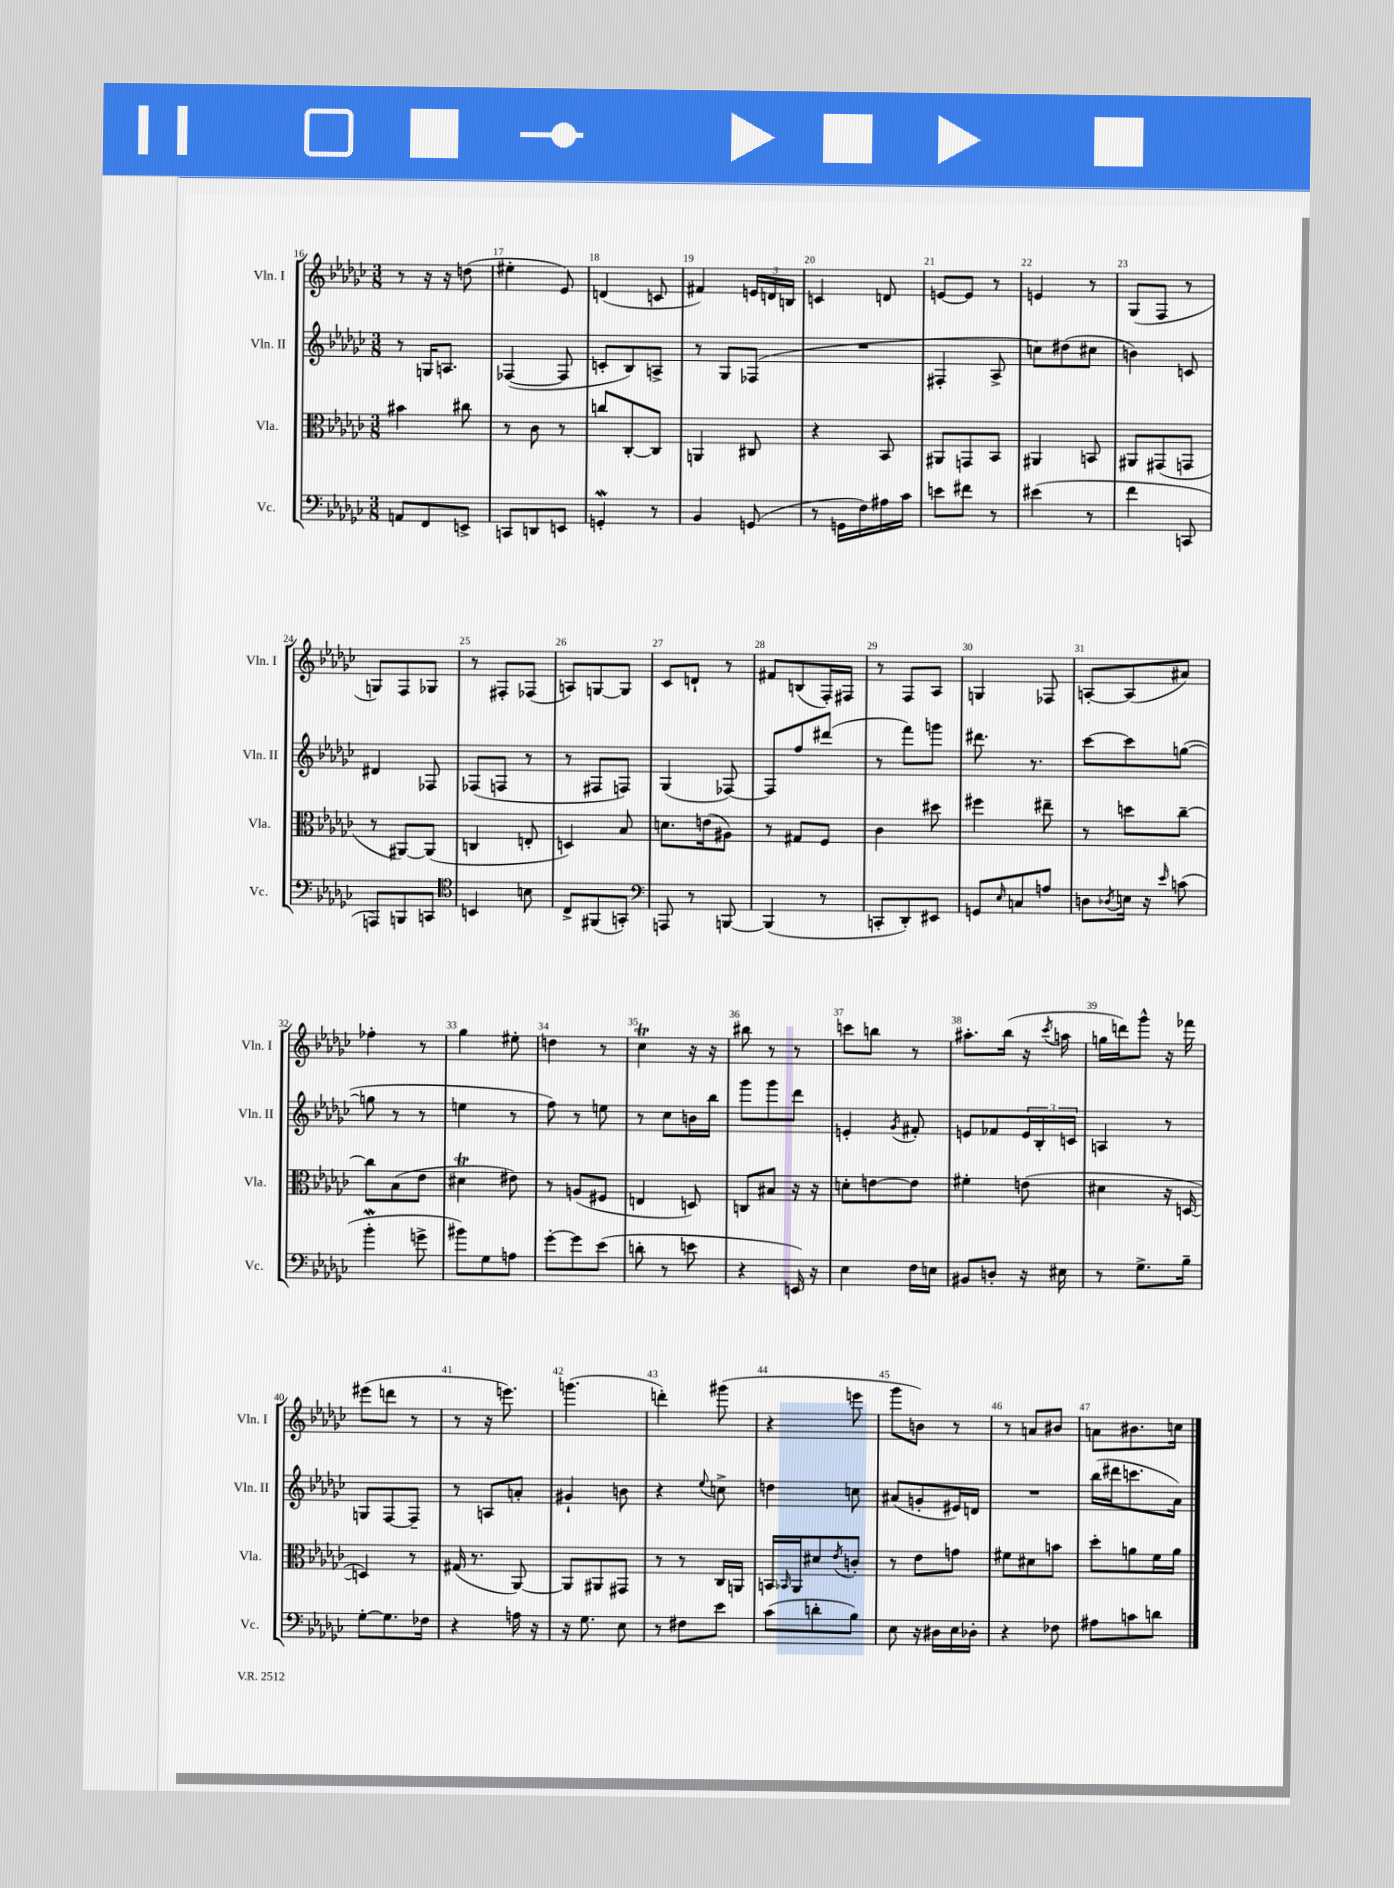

**kern	**kern	**kern	**kern
*staff4	*staff3	*staff2	*staff1
*clefF4	*clefC3	*clefG2	*clefG2
*k[b-e-a-d-g-c-]	*k[b-e-a-d-g-c-]	*k[b-e-a-d-g-c-]	*k[b-e-a-d-g-c-]
*M3/8	*M3/8	*M3/8	*M3/8
8AA	4b#	8r	8r
8FF	.	16G	16r
.	.	8.A	16r
8EE^	8cc#	.	(8dd
=	=	=	=
8CC	8r	([4F-	4ee#'
8DD	8c-	.	.
8EE	8r	8F-]	8e-)
=	=	=	=
4GG'	8cc	8c'	(4d
.	[8C-'	8B-)	.
8r	8C-]	8A^	8c
=	=	=	=
4BB-	4AA	8r	4f#)
.	.	8G-	.
(8GG	8C#	(8F-	24e
.	.	.	24d
.	.	.	24B
=	=	=	=
8r	4r	4.r	4c
16GG	.	.	.
16F)	.	.	.
16A#	8BB-	.	8d
16c-	.	.	.
=	=	=	=
8e	8AA#	4F#'	[8e
8f#	8GG	.	8e]
8r	8BB-	8A-^	8r
=	=	=	=
(4e#	4AA#	8cc)	4e
.	.	(8dd#	.
8r	8BB	8cc#	8r
=	=	=	=
4f	8AA#	4b)	(8G-
.	(8GG#	.	8F
8CC	8GG	8c	8r
=	=	=	=
8AAA)	8r	4d#	8G)
8BBB	[8AA#)	.	8F
8CC	(8AA#]	8F-	8G-
=	=	=	=
*clefC4	*	*	*
4BB	4C	(8F-	8r
.	.	8F	8F#'
8B	8E'	8r	(8F-
=	=	=	=
8C-^	4D)	8r	8A)
(8FF#	.	8F#	[8G
8GG')	8B-	8F)	8G]
=	=	=	=
*clefF4	*	*	*
8AAA	8.d	(4G-	8c-
8r	.	.	8d`
.	(16e	.	.
[8BBB	8A#)	[8F-)	8r
=	=	=	=
(4BBB]	8r	8F-]	8f#
.	8G#	8ff	(8B
8r	8F	(8ddd#	16F')
.	.	.	16F#
=	=	=	=
8CC'	4c-	8r	8r
8DD-')	.	8fff)	8F
8EE#	8dd#	8ggg	8A-
=	=	=	=
8GG	4ff#	8.ddd#	4G
16qqE-	.	.	.
8C	.	.	.
.	.	8.r	.
8A	8ee#~	.	8F-
=	=	=	=
8D	8r	[8ccc-	[8A'
8qD-	.	.	.
16E	8dd	8ccc-]	(8A]
16r	.	.	.
16qqe-	.	.	.
(8c	[8cc-~	([8gg	8a#)
=	=	=	=
4b-'	8cc-]	8gg]	4ff-'
.	(8B-	8r	.
8g^	8e-	8r	8r
=	=	=	=
8b#)	4d#	4ee	4gg-
8G-	.	.	.
8A	8e#)	8r	8ee#'
=	=	=	=
[8g-'	8r	8ff)	4dd
8g-]	(8A	8r	.
(8e-	8F#	8ee	8r
=	=	=	=
8d'	4E	8r	4cc-
8r	.	8cc-	.
8e	8D)	16b	16r
.	.	16bb-	16r
=	=	=	=
4r	8C	8ggg-	8bb#
.	8B#	8ggg-	8r
16EE)	16r	8ddd-	8r
16r	16r	.	.
=	=	=	=
4E-	8d'	4e'	8ccc
.	[8e	.	8bb
.	.	8qg-	.
16F	8e]	8f#'	8r
16E	.	.	.
=	=	=	=
8BB#	4f#'	8e	8.aa#'
8D'	.	8f-	.
.	.	.	(16bb-
16r	(8e	24e	16r
.	.	24B-'	.
.	.	.	8qccc-
16E#	.	.	16aa
.	.	24c	.
=	=	=	=
8r	4d#	4A	16gg
.	.	.	16ddd)
8.G-^	.	.	8ggg-^^
.	16r	8r	16r
16B-~	[16D	.	16fff-
=	=	=	=
[8G-'	4D])	8G	(8eee#
8.G-]	.	[8F	8ddd
.	8r	8F~]	8r
16F-	.	.	.
=	=	=	=
4r	(16G#	8r	8r
.	8.r	.	.
.	.	8A	16r
.	.	.	8.eee)
16A	[8AA-)	8a'	.
16r	.	.	.
=	=	=	=
16r	8AA-]	4g#`	(4.ggg
8.G-	.	.	.
.	8AA#	.	.
8E-	8GG#	8b	.
=	=	=	=
8r	8r	4r	4ddd')
8F#	8r	.	.
.	.	8qqee-	.
8e-	16C-	8cc^	(8ggg#
.	16AA	.	.
=	=	=	=
(8c-	16BB	4dd	4r
.	16qqBB-	.	.
.	16AA-	.	.
8d'	8d#	.	.
.	8qe-	.	.
8B-)	8c'	8cc	8eee
=	=	=	=
8E-	8r	(8a#	8ggg-
16r	8e-	8g'	8b)
16D#	.	.	.
16E-	8g	16e#)	8r
16D-'	.	16d	.
=	=	=	=
4r	8f#	4.r	8r
.	8d#	.	8a
8F-	8b	.	8b#
=	=	=	=
8A#	8dd-'	(16bb-	8a
.	.	16ddd#	.
8c	8a	8.ccc	8.b#
8d	16f	.	.
.	16a	16a-)	16cc
==	==	==	==
*-	*-	*-	*-
